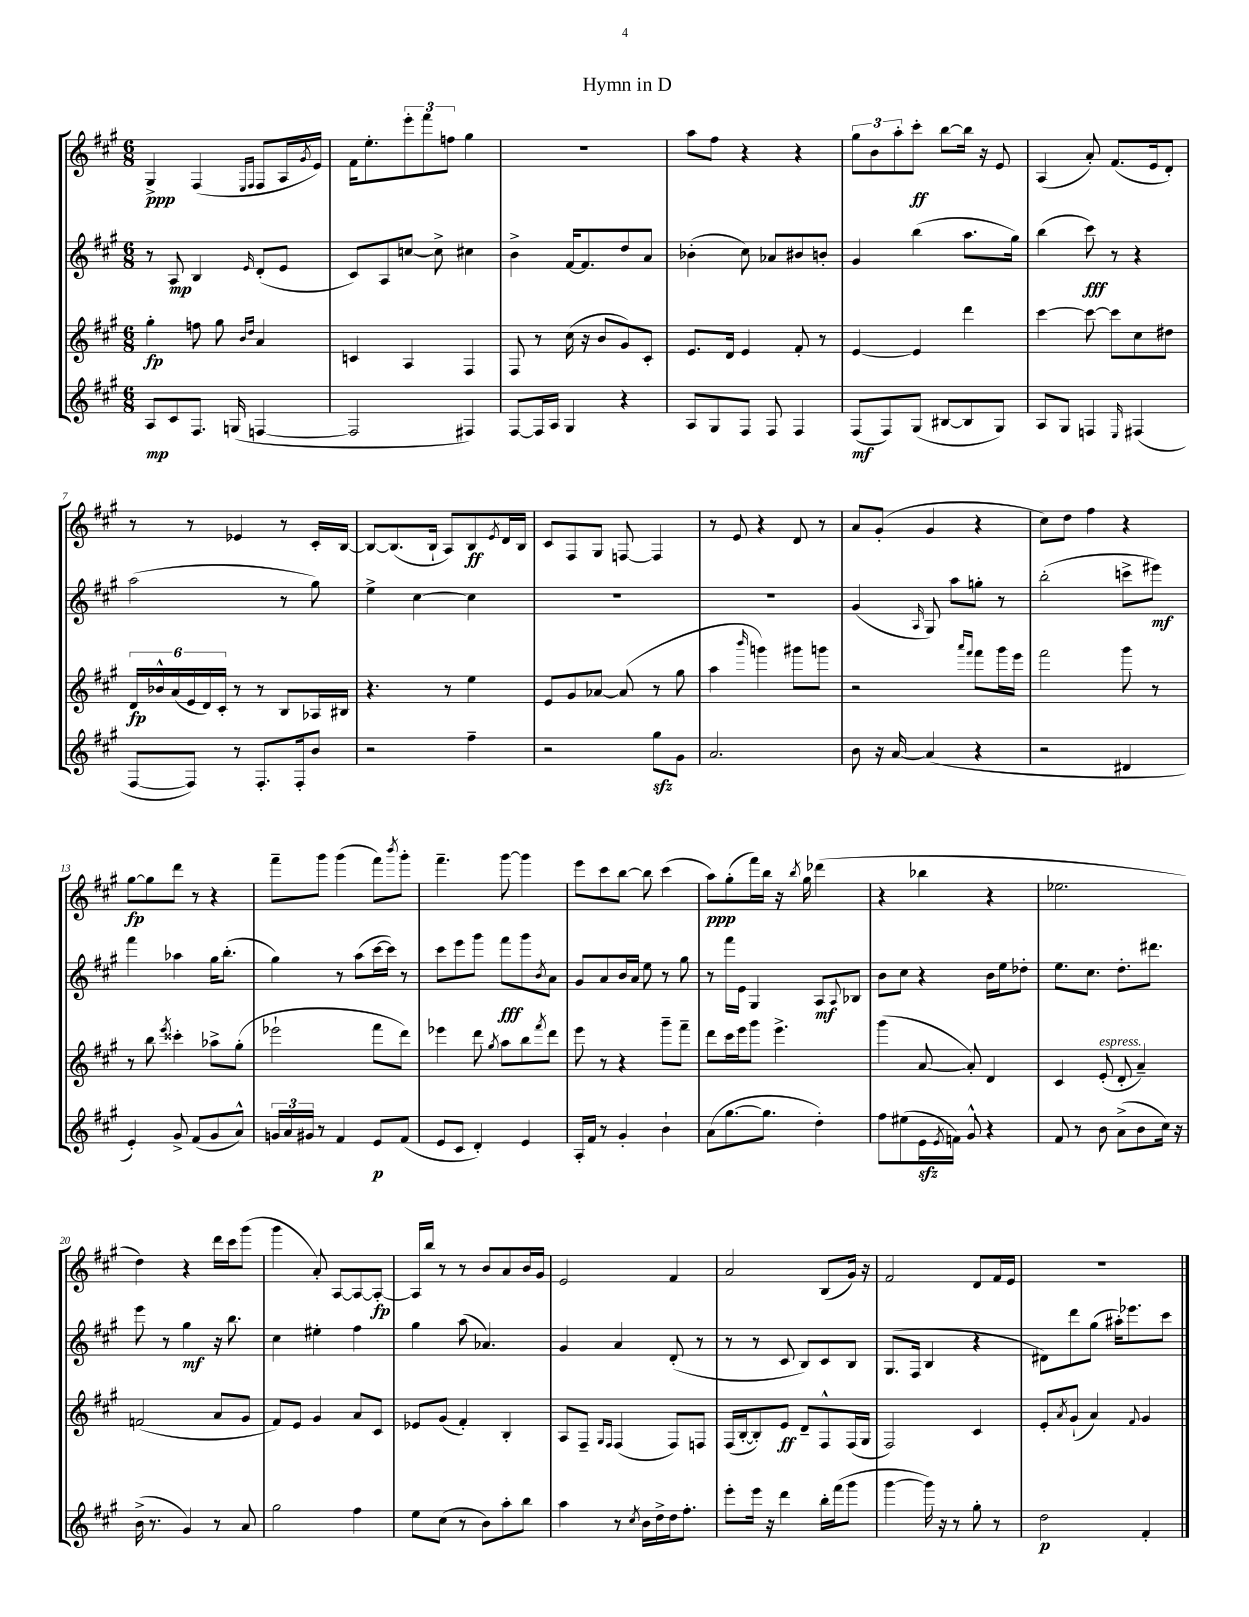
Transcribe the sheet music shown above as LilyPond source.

\header { title = "Hymn in D" }
<<
\new StaffGroup <<
\new Staff = "s0" {
    \clef treble \key a \major \numericTimeSignature \time 6/8
    gis4->\ppp fis4( \grace { e16 fis16 } fis8 a16 \acciaccatura { gis'8 } e'16) |
    fis'16 e''8.-. \tuplet 3/2 { e'''8-. fis'''8 f''8 } gis''4 |
    R2. |
    a''8 fis''8 r4 r4 |
    \tuplet 3/2 { gis''8 b'8 a''8-. } cis'''8-.\ff b''8~ b''16 r16 e'8 |
    a4( a'8-.) fis'8.( e'16 d'8-.) |
    r8 r8 ees'4 r8 cis'16-. b16~ |
    b8~ b8.( b16-! a8) b8\ff \acciaccatura { e'8 } d'16 b16 |
    cis'8 fis8 gis8 f8~ f4 |
    r8 e'8 r4 d'8 r8 |
    a'8 gis'8-.( gis'4 r4 |
    cis''8) d''8 fis''4 r4 |
    gis''8~\fp gis''8 d'''8 r8 r4 |
    fis'''8-- gis'''8 gis'''4( fis'''8) \acciaccatura { b'''8 } gis'''8-. |
    fis'''4.-- gis'''8~ gis'''4 |
    e'''8 cis'''8 b''8~ b''8 cis'''4( |
    a''8\ppp) gis''8-.( fis'''16) b''16 r16 \acciaccatura { b''8 } gis''16 des'''4( |
    r4 bes''4 r4 |
    ees''2. |
    d''4) r4 d'''16 cis'''16 gis'''8( |
    gis'''4 a'8-.) a8~ a8~ a8~-.\fp |
    a16 b''16 r8 r8 b'8 a'8 b'16 gis'16 |
    e'2 fis'4 |
    a'2 b8( gis'16) r16 |
    fis'2 d'8 fis'16 e'16 |
    R2. \bar "|." |
}
\new Staff = "s1" {
    \clef treble \key a \major \numericTimeSignature \time 6/8
    r8 a8\mp b4 \grace { e'16 } d'8-.( e'8 |
    cis'8) a8 c''8~ c''8-> cis''4 |
    b'4-> fis'16~ fis'8. d''8 a'8 |
    bes'4-.( cis''8) aes'8 bis'8 b'8-. |
    gis'4 b''4( a''8. gis''16) |
    b''4( cis'''8\fff) r8 r4 |
    a''2( r8 gis''8) |
    e''4-> cis''4~ cis''4 |
    R2. |
    R2. |
    gis'4( \grace { a16 } gis8) a''8 g''8-. r8 |
    b''2-.( c'''8-> eis'''8\mf) |
    fis'''4 aes''4 gis''16 b''8.-.( |
    gis''4) r8 a''8( cis'''16~ cis'''16) r8 |
    cis'''8 e'''8 gis'''8 fis'''8\fff gis'''8 \acciaccatura { b'8 } a'8 |
    gis'8 a'8 b'16 a'16 e''8 r8 gis''8 |
    r8 fis'''16 e'16 gis4 a8\mf \appoggiatura { a8 } bes8 |
    b'8 cis''8 r4 b'16 e''16 des''8-. |
    e''8. cis''8. d''8.-. dis'''8. |
    e'''8 r8 gis''4\mf r16 b''8. |
    cis''4 eis''4-. fis''4 |
    gis''4 a''8( aes'4.) |
    gis'4 a'4 d'8-.( r8 |
    r8 r8 cis'8 b8) cis'8 b8 |
    gis8.( fis16 b4 r4 |
    dis'8) d'''8 gis''8( ais''16-.) ees'''8. cis'''8 \bar "|." |
}
\new Staff = "s2" {
    \clef treble \key a \major \numericTimeSignature \time 6/8
    gis''4-.\fp f''8 gis''8 \grace { b'16 d''16 } a'4 |
    c'4 a4 fis4 |
    fis8 r8 cis''16( r16 b'8 gis'8) cis'8-. |
    e'8. d'16 e'4 fis'8-. r8 |
    e'4~ e'4 d'''4 |
    cis'''4~ cis'''8~ cis'''8 cis''8 dis''8 |
    \tuplet 6/4 { d'16\fp bes'16-^ a'16( e'16 d'16) cis'16-. } r8 r8 b8 aes16 bis16 |
    r4. r8 e''4 |
    e'8 gis'8 aes'8~ aes'8( r8 gis''8 |
    a''4 \grace { b'''16 } g'''4) gis'''8 g'''8 |
    r2 \grace { a'''16 fis'''16 } fis'''8 gis'''16 e'''16 |
    fis'''2 gis'''8 r8 |
    r8 b''8 \acciaccatura { e'''8 } cisis'''4-. aes''8-> gis''8-.( |
    ees'''2-! fis'''8 d'''8) |
    ees'''4 d'''8 \acciaccatura { gis''8 } a''8 b''8 \acciaccatura { fis'''8 } d'''8 |
    e'''8 r8 r4 gis'''8-- fis'''8-- |
    d'''8 cis'''16 e'''16 gis'''8 e'''4.-> |
    gis'''4( a'8~ a'8-.) d'4 |
    cis'4 e'8-.^\markup { \italic "espress." }( d'8-. a'4--) |
    f'2( a'8 gis'8 |
    fis'8) e'8 gis'4 a'8 cis'8 |
    ees'8 gis'8( fis'4-.) b4-. |
    a8 fis8-- \grace { gis16 fis16 } fis4( fis8) f8 |
    fis16( b16~-. b8-.) e'8\ff d'8-- fis8-^ fis16( gis16 |
    fis2) cis'4 |
    e'8-. \acciaccatura { a'8 } gis'8-!( a'4) \appoggiatura { fis'8 } gis'4 \bar "|." |
}
\new Staff = "s3" {
    \clef treble \key a \major \numericTimeSignature \time 6/8
    a8\mp cis'8 fis8. g16( f4~ |
    f2 fis4) |
    fis8~ fis16 a16 gis4 r4 |
    a8 gis8 fis8 fis8 fis4 |
    fis8\mf( fis8) gis8( bis8~ bis8 gis8) |
    a8 gis8 f4 \grace { e16 } fis4( |
    fis8~ fis8) r8 fis8.-. fis16-. b'8 |
    r2 fis''4-- |
    r2 gis''8\sfz gis'8 |
    a'2. |
    b'8 r16 a'16~ a'4( r4 |
    r2 dis'4 |
    e'4-.) gis'8-> fis'8( gis'8 a'8-^) |
    \tuplet 3/2 { g'16 a'16 gis'16 } r8 fis'4 e'8\p fis'8( |
    e'8 cis'8 d'4-.) e'4 |
    a16-. fis'16 r8 gis'4-. b'4-! |
    a'8( gis''8.~ gis''8. d''4-.) |
    fis''8 eis''8( e'16\sfz \acciaccatura { e'8 } f'16) gis'8-^ r4 |
    fis'8 r8 b'8 a'8->( b'8 cis''16) r16 |
    b'16->( r8. gis'4) r8 a'8 |
    gis''2 fis''4 |
    e''8 cis''8( r8 b'8) a''8-. b''8 |
    a''4 r8 \acciaccatura { cis''8 } b'16 d''16-> d''16 fis''8.-. |
    e'''8-. e'''16 r16 d'''4 b''16-. fis'''16( gis'''8 |
    gis'''4~ gis'''16) r16 r8 gis''8-. r8 |
    d''2\p fis'4-. \bar "|." |
}
>>
>>
